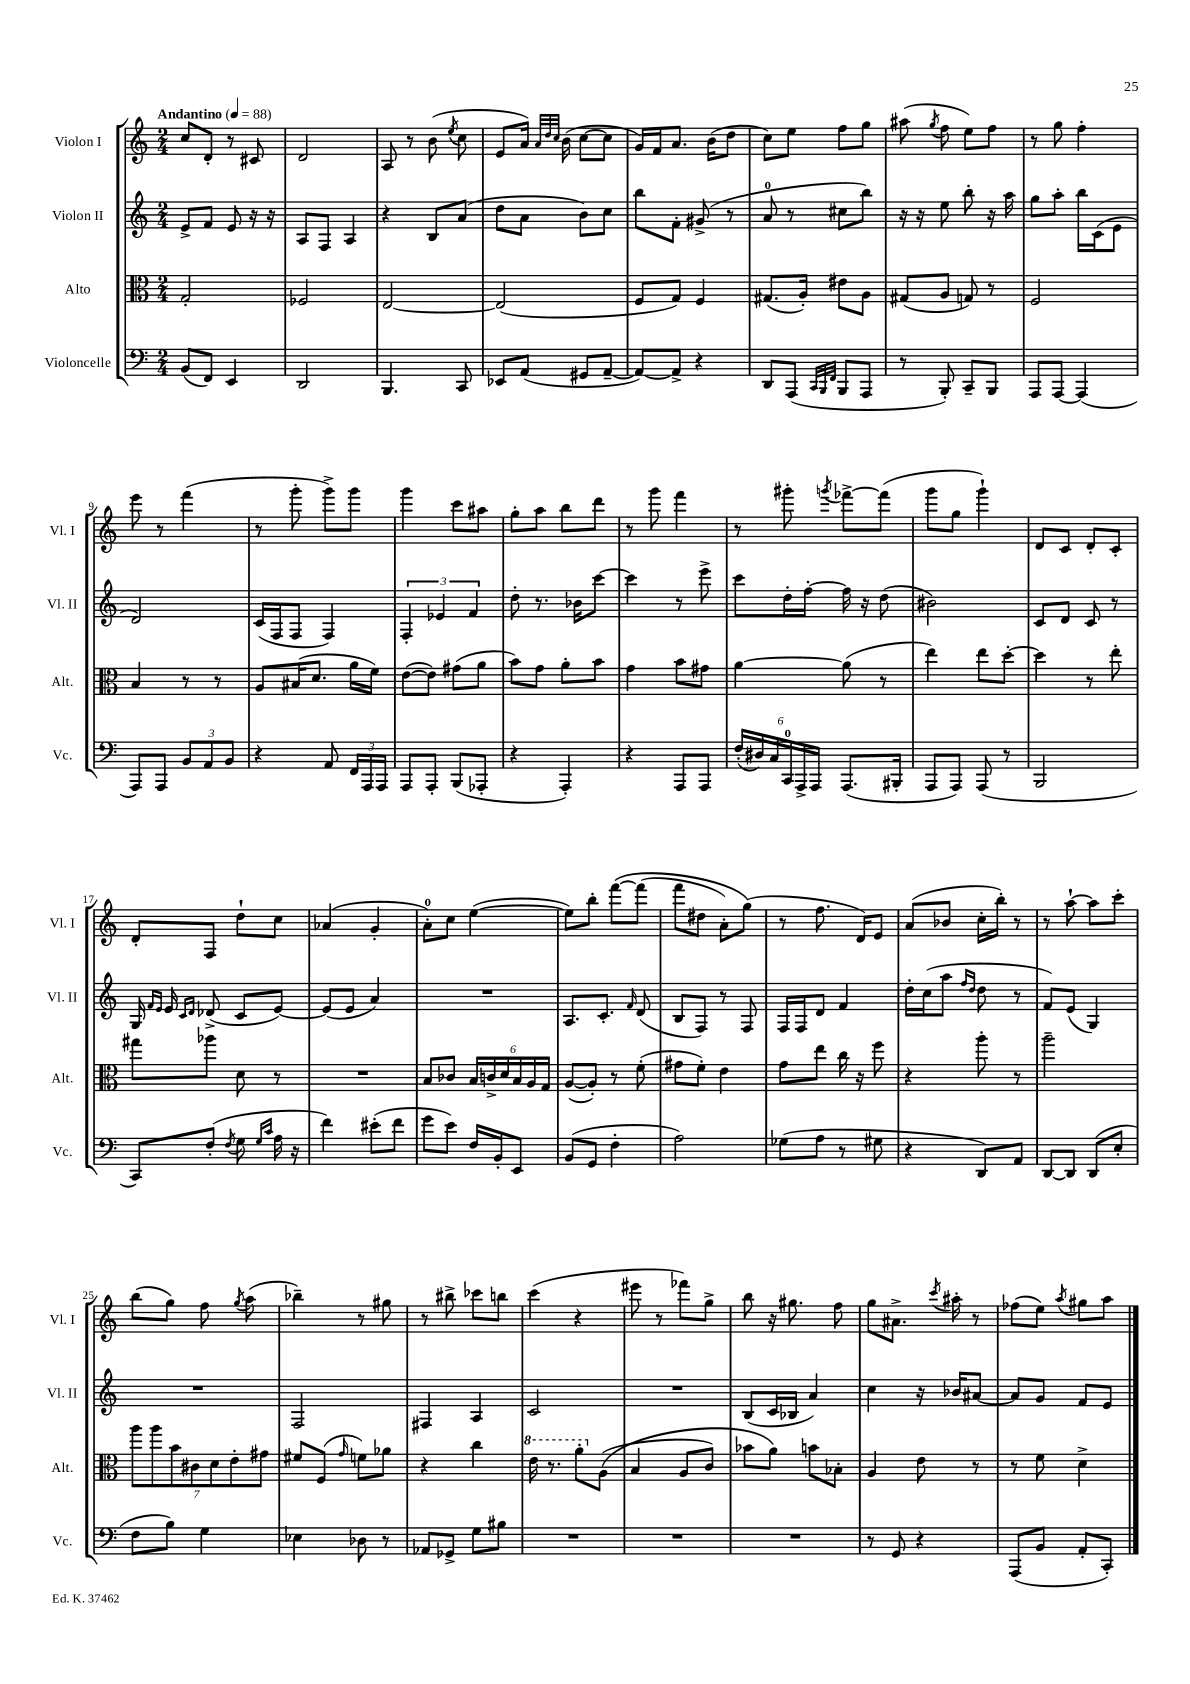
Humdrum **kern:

**kern	**kern	**kern	**kern
*part4	*part3	*part2	*part1
*staff4	*staff3	*staff2	*staff1
*I"Violoncelle	*I"Alto	*I"Violon II	*I"Violon I
*I'Vc.	*I'Alt.	*I'Vl. II	*I'Vl. I
*clefF4	*clefC3	*clefG2	*clefG2
*k[]	*k[]	*k[]	*k[]
*M2/4	*M2/4	*M2/4	*M2/4
*MM88	*MM88	*MM88	*MM88
=1	=1	=1	=1
!	!	!	!LO:TX:a:B:t=Andantino
(8BB/L	2G'/	8e^/L	8cc/L
8FF/J)	.	8f/J	8d'/J
4EE/	.	8e/	8r
.	.	16r	8c#X/
.	.	16r	.
=2	=2	=2	=2
2DD/	2F-X/	8A/L	2d/
.	.	8F/J	.
.	.	4A/	.
=3	=3	=3	=3
4.BBB/	[2E/	4r	8A/
.	.	.	8r
.	.	8B/L	(8b\
.	.	.	8qee/
8CC/	.	(8a/J	8cc\
=4	=4	=4	=4
8EE-X/L	(2E/]	8dd\L	8e/L
(8AA/J	.	8a\J	16a/Jk)
.	.	.	32qqa/LLL
.	.	.	32qqdd/
.	.	.	32qqcc/JJJ
.	.	.	(16b\
8GG#X/L	.	8b\L)	[8cc\L
[8AA~/J	.	8cc\J	8cc\J]
=5	=5	=5	=5
8AA/L_)	8F/L	8bb\L	16g/LL)
.	.	.	16f/J
8AA^/J]	8G/J)	8f'\J	8.a/J
4r	4F/	(8g#X^/	.
.	.	.	(16b\KL
.	.	8r	8dd\J
=6	=6	=6	=6
8DD/L	(8.G#X/L	8a/	8cc\L)
(8AAA/J	.	8r	8ee\J
.	16A'/Jk)	.	.
32qqCC/LLL	.	.	.
32qqBBB/	.	.	.
32qqFF/JJJ	.	.	.
8BBB/L	8e#X\L	8cc#X\L	8ff\L
8AAA/J	8A\J	8bb\J)	8gg\J
=7	=7	=7	=7
8r	(8G#X/L	16r	(8aa#X\
.	.	16r	.
.	.	.	8qgg/
8BBB'/)	8A/J	8ee\	8ff\
8CC~/L	8Gn/)	8bb'\	8ee\L)
8BBB/J	8r	16r	8ff\J
.	.	16aa\	.
=8	=8	=8	=8
8AAA/L	2F/	8gg\L	8r
[8AAA/J	.	8aa'\J	8gg\
(4AAA/]	.	16bb\LL	4ff'\
.	.	(16c\J	.
.	.	8e\J	.
!!LO:LB:g=z
=9	=9	=9	=9
8AAA/L)	4B/	2d/)	8eee\
8AAA/J	.	.	8r
12BB/L	8r	.	(4fff\
12AA/	.	.	.
.	8r	.	.
12BB/J	.	.	.
=10	=10	=10	=10
4r	8A/L	(16c/LL	8r
.	.	16F/J	.
.	(16B#X/K	8F/J	8ggg'\
.	8.d/J	.	.
8AA/	.	4F/)	8ggg^\L)
24FF/LL	16a\LL	.	8ggg\J
24AAA/	.	.	.
.	16f\JJ)	.	.
24AAA/JJ	.	.	.
=11	=11	=11	=11
8AAA/L	([8e\L	6F'/	4ggg\
8AAA'/J	8e\J])	.	.
.	.	6e-X/	.
(8BBB/L	(8g#X\L	.	8ccc\L
.	.	6f/	.
8AAA-X'/J	8a\J	.	8aa#X\J
=12	=12	=12	=12
4r	8b\L)	8dd'\	8gg'\L
.	8g\J	8.r	8aa\J
4AAA'/)	8a'\L	.	8bb\L
.	.	16b-X\KL	.
.	8b\J	[8ccc\J	8ddd\J
=13	=13	=13	=13
4r	4g\	4ccc\]	8r
.	.	.	8ggg\
8AAA/L	8b\L	8r	4fff\
8AAA/J	8g#X\J	8eee^\	.
=14	=14	=14	=14
(24F'/LL	[4a\	8ccc\L	8r
24D#X/)	.	.	.
24C/	.	.	.
24CC/	.	16dd'\L	8ggg#X'\
24AAA^/	.	.	.
.	.	[16ff'\JJ	.
24AAA/JJ	.	.	.
.	.	.	8qgggn/
(8.AAA/L	(8a\]	16ff\]	[8fff-X^\L
.	.	16r	.
.	8r	(8dd\	(8fff-\J]
16BBB#X'/Jk	.	.	.
=15	=15	=15	=15
8AAA/L	4ee\)	2b#X\)	8ggg\L
8AAA/J)	.	.	8gg\J
(8AAA/	8ee\L	.	4ggg`\)
8r	[8dd'\J	.	.
=16	=16	=16	=16
2BBB/	4dd\]	8c/L	8d/L
.	.	8d/J	8c/J
.	8r	8c/	8d'/L
.	8ee'\	8r	8c'/J
!!LO:LB:g=z
=17	=17	=17	=17
8CC/L)	8gg#X\L	16G/	8d'/L
.	.	16qqf/LL	.
.	.	16qqe/JJ	.
.	.	16e/	.
.	.	16qqc/LL	.
.	.	16qqd/JJ	.
(8F'/J	8aa-X\J	(8d-X^/	8F/J
8qF/	.	.	.
8G\	8d\	8c/L	8dd`\L
16qqG/LL	.	.	.
16qqc/JJ	.	.	.
16A\	8r	[8e/J)	8cc\J
16r	.	.	.
=18	=18	=18	=18
4f\)	2r	(8e/L]	(4a-X/
.	.	8e/J	.
(8e#X'\L	.	4a/)	4g'/
8f\J	.	.	.
=19	=19	=19	=19
8g\L	8B/L	2r	8a'\L)
8e\J)	8c-X/J	.	8cc\J
16F/LL	24B/LL	.	([4ee\
.	24cn^/	.	.
16BB'/J	.	.	.
.	24d/	.	.
8EE/J	24B/	.	.
.	24A/	.	.
.	24G/JJ	.	.
=20	=20	=20	=20
(8BB/L	([8A/L	8.A/L	8ee\L])
8GG/J	8A'/J])	.	8bb'\J
.	.	8.c'/J	.
4F'\	8r	.	([8fff\L
.	.	16qqf/	.
.	(8f'\	(8d/	(8fff\J]
=21	=21	=21	=21
2A\)	8g#X\L	8B/L	8fff\L
.	8f'\J)	8F/J)	8dd#X\J
.	4e\	8r	8a'\L)
.	.	8F/	(8gg\J)
=22	=22	=22	=22
(8G-X\L	8g\L	16F/LL	8r
.	.	16F/J	.
8A\J	8ee\J	8d/J	8.ff\
8r	16cc\	4f/	.
.	16r	.	16d/KL)
8G#X\	8ff\	.	8e/J
=23	=23	=23	=23
4r	4r	16dd'\LL	(8a/L
.	.	(16cc\J	.
.	.	8aa\J	8b-X/J
.	.	16qqff/LL	.
.	.	16qqdd/JJ	.
8DD/L)	8aa'\	8dd\	16cc'\LL
.	.	.	16bb'\JJ)
8AA/J	8r	8r	8r
=24	=24	=24	=24
[8DD/L	2aa~\	8f/L)	8r
8DD/J]	.	(8e/J	[8aa`\
(8DD/L	.	4G/)	8aa\L]
8E'/J	.	.	8ccc'\J
!!LO:LB:g=z
=25	=25	=25	=25
8F\L	14aa\L	2r	(8bb\L
.	14aa\	.	.
8B\J)	.	.	8gg\J)
.	14b\	.	.
.	14c#X\	.	.
4G\	.	.	8ff\
.	14d\	.	.
.	14e'\	.	.
.	.	.	8qgg/
.	.	.	(8aa\
.	14g#X\J	.	.
=26	=26	=26	=26
4E-X\	8f#X/L	2F/	4bb-X~\)
.	(8F/J	.	.
.	16qqg/	.	.
8D-X\	8fn\L)	.	8r
8r	8a-X\J	.	8gg#X\
=27	=27	=27	=27
8AA-X/L	4r	4F#X/	8r
8GG-X^/J	.	.	8bb#X^\
8G\L	4cc\	4A/	8ccc-X\L
8B#X\J	.	.	8bbn\J
=28	=28	=28	=28
*	*8va	*	*
2r	16ee\	2c/	(4ccc\
.	8.r	.	.
.	8aa'\L	.	4r
*	*X8va	*	*
.	((8A\J	.	.
=29	=29	=29	=29
2r	4B/	2r	8eee#X\
.	.	.	8r
.	8A/L	.	8fff-X\L)
.	8c/J)	.	8gg^\J
=30	=30	=30	=30
2r	8b-X\L	(8B/L	8bb\
.	8a\J)	16c/L	16r
.	.	16B-X/JJ	8.gg#X\
.	8bn\L	4a/)	.
.	8B-X'\J	.	8ff\
=31	=31	=31	=31
8r	4A/	4cc\	8gg\L
8GG/	.	.	8.a#X^\J
4r	8e\	16r	.
.	.	.	8qccc/
.	.	16b-X/KL	16aa#X'\
.	8r	[8a#X/J	8r
=32	=32	=32	=32
(8AAA/L	8r	8a#/L]	(8ff-X\L
8BB/J	8f\	8g/J	8ee\J)
.	.	.	8qaa/
8AA'/L	4d^\	8f/L	8gg#X\L
8CC'/J)	.	8e/J	8aa\J
==	==	==	==
*-	*-	*-	*-
